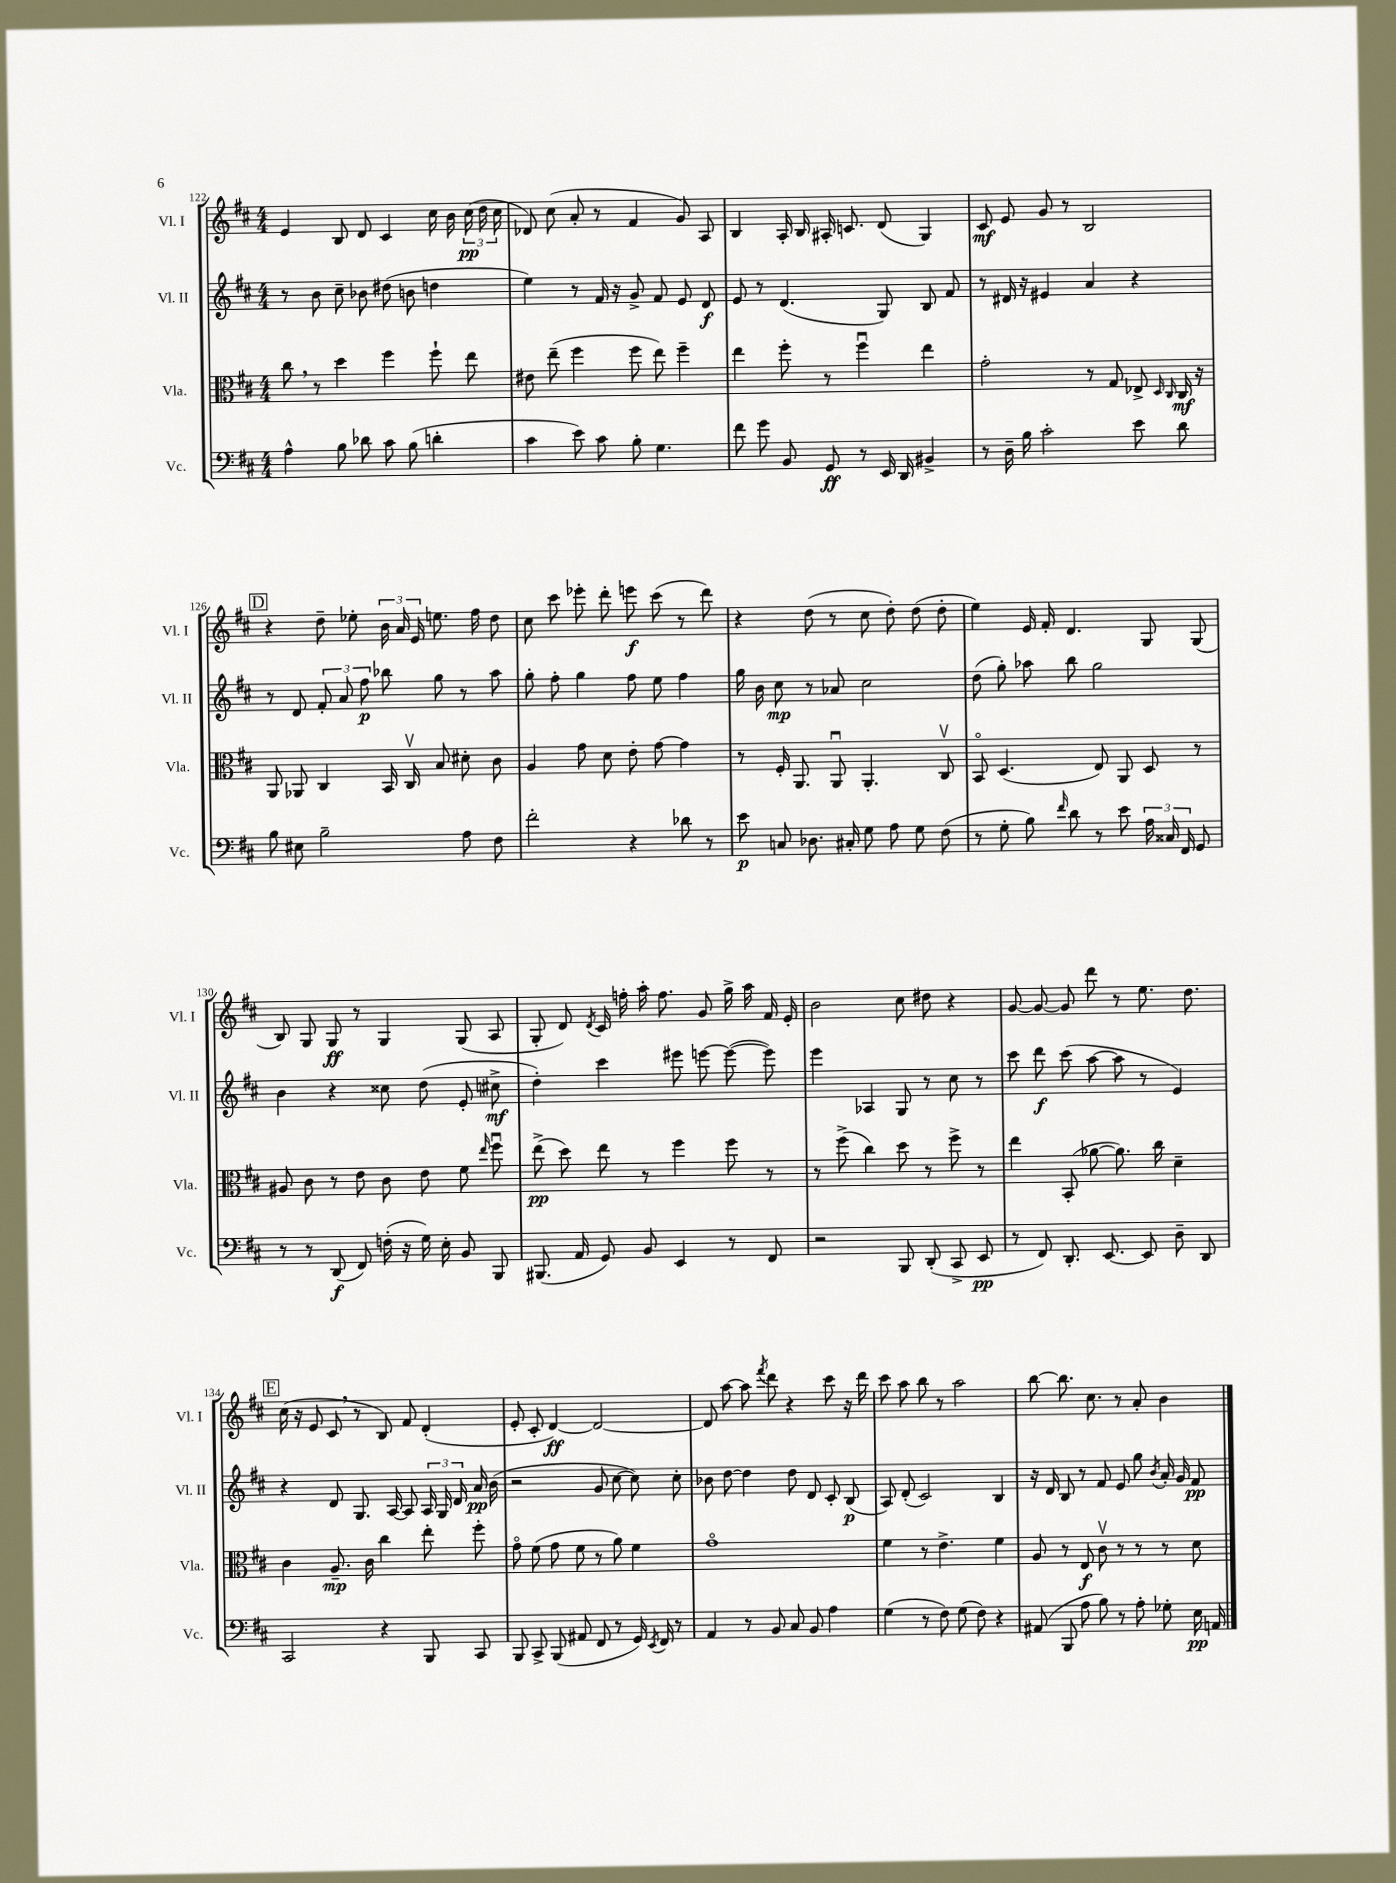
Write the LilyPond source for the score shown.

<<
\new StaffGroup <<
\new Staff = "s0" \with { instrumentName = "Vl. I" shortInstrumentName = "Vl. I" } {
    \clef treble \key d \major \numericTimeSignature \time 4/4
    \autoBeamOff e'4 b8 d'8 cis'4 cis''16 b'16 \tuplet 3/2 { cis''16\pp( d''16 cis''16 } |
    des'8) cis''8( a'8-. r8 fis'4 g'8) a8 |
    b4 a16-. b16 ais16-. c'8. d'8( g4) |
    cis'8\mf e'8 g'8 r8 b2 |
    \mark \markup { \box "D" } r4 d''8-- ees''8-. \tuplet 3/2 { b'16 a'16 e'16 } e''8. fis''16 d''8 |
    cis''8 cis'''8 ees'''8-. d'''8-. e'''8\f cis'''8( r8 d'''8) |
    r4 d''8( r8 cis''8 d''8-.) d''8( d''8-. |
    e''4) e'16 fis'16-. d'4. g8 g8( |
    b8) g8 g8\ff r8 g4 g8( a8 |
    g8-. d'8) \acciaccatura { d'8 } cis'16 f''16-. a''16-. f''8. g'8 g''16-> a''16 fis'16 e'16-. |
    b'2 cis''8 dis''8 r4 |
    g'8~ g'8~ g'8 d'''8 r8 e''8. d''8. |
    \mark \markup { \box "E" } cis''16( r16 e'8 cis'8 \breathe r8 b8) fis'8 d'4-.( |
    e'8-. cis'8-. d'4~\ff) d'2~ |
    d'8 a''8~ a''8 \acciaccatura { fis'''8 } d'''8 r4 cis'''8 r16 d'''16 |
    cis'''8 a''8 b''8 r8 a''2 |
    b''8~ b''8. cis''8. r8 a'8-. b'4 \bar "|." |
}
\new Staff = "s1" \with { instrumentName = "Vl. II" shortInstrumentName = "Vl. II" } {
    \clef treble \key d \major \numericTimeSignature \time 4/4
    \autoBeamOff r8 b'8 cis''8-- bes'8 dis''8( b'8 d''4 |
    e''4) r8 fis'16 r16 g'8-> fis'8 e'8 d'8\f |
    e'8 r8 d'4.( g8) b8 fis'8 |
    r8 dis'16 r16 eis'4 a'4 r4 |
    \mark \markup { \box "D" } r8 d'8 \tuplet 3/2 { fis'8-. a'8 fis''8\p } bes''8 g''8 r8 a''8 |
    g''8-. fis''8-. g''4 fis''8 e''8 fis''4 |
    g''16 b'16 cis''8\mp r8 aes'8 cis''2 |
    d''8( g''8-.) aes''8 b''8 g''2 |
    b'4 r4 cisis''8 d''8( e'8-. cis''8->\mf |
    d''4-.) cis'''4 eis'''8 e'''8~ e'''8~( e'''8) |
    e'''4 aes4 g8 r8 cis''8 r8 |
    cis'''8 d'''8\f cis'''8( a''8~ a''8 r8 e'4) |
    \mark \markup { \box "E" } r4 d'8 g8. a16~ a8 \tuplet 3/2 { a16 g16 d'16 } a'16\pp b'16( |
    r2 g'8 cis''8~ cis''8) cis''8-. |
    bes'8 d''8~ d''4 d''8 d'8 cis'8-. b8\p( |
    a8) d'8-.( cis'2) b4 |
    r16 d'16 b8 r8 fis'8 e'8 g''8 \acciaccatura { b'8 } a'16-. g'16 fis'8\pp \bar "|." |
}
\new Staff = "s2" \with { instrumentName = "Vla." shortInstrumentName = "Vla." } {
    \clef alto \key d \major \numericTimeSignature \time 4/4
    \autoBeamOff cis''8 \breathe r8 d''4 fis''4 fis''8-! e''8 |
    eis'8 e''8--( fis''4 fis''8 e''8) fis''4-- |
    e''4 fis''8-. r8 fis''4\downbow e''4 |
    g'2-. r8 g8 ees8-> \grace { d16 cis16 } cis16\mf r16 |
    \mark \markup { \box "D" } a,8 aes,8 cis4 b,16 cis16\upbow b8 dis'8-. cis'8 |
    a4 g'8 d'8 e'8-. g'8~ g'4 |
    r8 fis16-. a,8. a,8\downbow a,4.-. cis8\upbow |
    b,8\flageolet d4.( e8) a,8 d8 r8 |
    ais8 cis'8 r8 e'8 cis'8 e'8 fis'8 \grace { e''16 } fis''8\downbow |
    e''8->\pp( d''8) e''8 r8 fis''4 fis''8 r8 |
    r8 fis''8->( cis''4) d''8 r8 fis''8-> r8 |
    e''4 b,8-.( aes'8~ aes'8.) cis''16 d'4-- |
    \mark \markup { \box "E" } cis'4 a8.--\mp cis'16 cis''4 e''8-. fis''8-. |
    g'8\flageolet fis'8( g'8 fis'8 r8 a'8) fis'4 |
    g'1\flageolet |
    fis'4 r8 e'4.-> fis'4 |
    a8 r8 e8\f cis'8\upbow r8 r8 r8 d'8 \bar "|." |
}
\new Staff = "s3" \with { instrumentName = "Vc." shortInstrumentName = "Vc." } {
    \clef bass \key d \major \numericTimeSignature \time 4/4
    \autoBeamOff a4-^ b8 des'8 cis'8 b8( d'4-. |
    cis'4 e'8) cis'8 b8-. g4. |
    fis'8 g'8 b,8 g,8\ff r8 e,16 d,16 bis,4-> |
    r8 d16-- b16 cis'2-. e'8 d'8 |
    \mark \markup { \box "D" } b8 eis8 b2-- a8 fis8 |
    fis'2-. r4 des'8 r8 |
    e'8\p c8 des8. cis16-. g8 a8 g8 fis8( |
    r8 g8-. b8) \grace { fis'16 } d'8 r8 e'8 \tuplet 3/2 { a16 cisis16 fis,16 } g,8 |
    r8 r8 d,8\f( fis,8) f16-.( r16 g16) e16-. b,8 b,,8 |
    bis,,8.( a,16 g,8) b,8 e,4 r8 fis,8 |
    r2 b,,8 d,8-.( cis,8-> e,8\pp |
    r8 fis,8) d,8.-. e,8.~ e,8 d8-- d,8 |
    \mark \markup { \box "E" } cis,2 r4 b,,8 cis,8 |
    b,,8 cis,8-> b,,8( ais,8 fis,8 r8 g,16) \acciaccatura { e,8 } fis,16 r8 |
    a,4 r8 b,8 cis8 b,8 a4 |
    g4( r8 fis8) g8( fis8) r4 |
    ais,8( b,,8 a8 b8) r8 a8-. ges8-. e16\pp a,16 \bar "|." |
}
>>
>>
\layout { \context { \Score currentBarNumber = #122 } }
